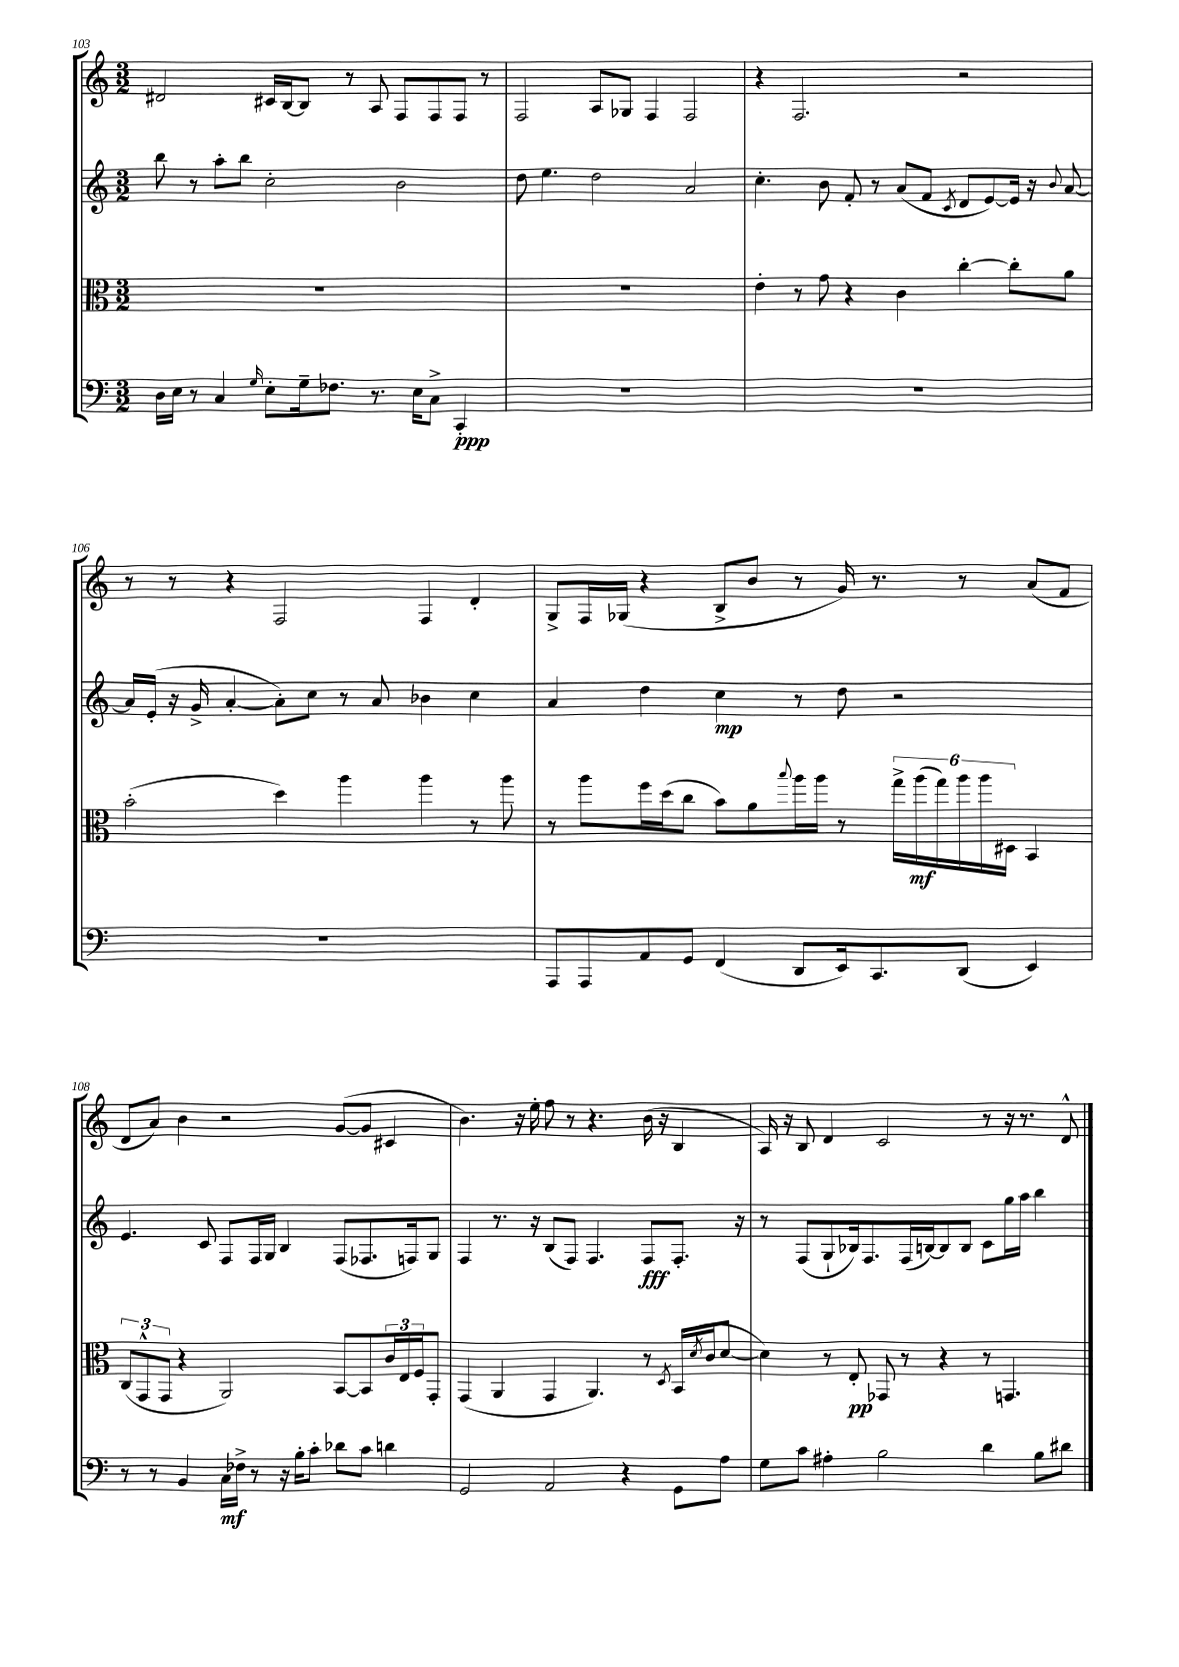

**kern	**kern	**kern	**kern
*staff4	*staff3	*staff2	*staff1
*clefF4	*clefC3	*clefG2	*clefG2
*k[]	*k[]	*k[]	*k[]
*M3/2	*M3/2	*M3/2	*M3/2
16D	1.r	8bb	2d#
16E	.	.	.
8r	.	8r	.
4C	.	8aa'	.
.	.	8bb	.
16qqG	.	.	.
8E'	.	2cc'	16c#
.	.	.	[16B
16G~	.	.	8B]
8.F-	.	.	.
.	.	.	8r
8.r	.	.	8A
.	.	2b	8F
16E	.	.	.
8C^	.	.	8F
4CC'	.	.	8F
.	.	.	8r
=	=	=	=
1.r	1.r	8dd	2F
.	.	4.ee	.
.	.	2dd	8A
.	.	.	8G-
.	.	.	4F
.	.	2a	2F
=	=	=	=
1.r	4e'	4.cc'	4r
.	8r	.	2.F
.	8g	8b	.
.	4r	8f'	.
.	.	8r	.
.	4c	(8a	.
.	.	8f	.
.	.	8qc	.
.	[4cc'	8d	2r
.	.	[8e)	.
.	8cc']	16e]	.
.	.	16r	.
.	.	8qqb	.
.	8a	[8a	.
=	=	=	=
1.r	(2b'	16a]	8r
.	.	(16e'	.
.	.	16r	8r
.	.	16g^	.
.	.	[4a'	4r
.	4dd)	8a'])	2F
.	.	8cc	.
.	4aa	8r	.
.	.	8a	.
.	4aa	4b-	4F
.	8r	4cc	4d'
.	8aa	.	.
=	=	=	=
8AAA	8r	4a	8G^
8AAA	8aa	.	16F
.	.	.	(16G-
8AA	16ff	4dd	4r
.	(16dd	.	.
8GG	8cc	.	.
(4FF	8b)	4cc	8B^
.	8a	.	8b
.	8qqbb	.	.
8DD	16aa	8r	8r
.	16aa	.	.
16EE)	8r	8dd	16g)
8.CC	.	.	8.r
.	24gg^	2r	.
.	(24aa	.	.
.	24gg)	.	.
(8DD	24aa	.	8r
.	24aa	.	.
.	24D#	.	.
4EE)	4BB	.	(8a
.	.	.	8f
=	=	=	=
8r	(12C	4.e	8d
.	12GG^^	.	.
8r	.	.	8a)
.	12GG	.	.
4BB	4r	.	4b
.	.	8c	.
16C	2AA)	8F	2r
16F-^	.	.	.
8r	.	16F	.
.	.	16G	.
16r	.	4B	.
16B'	.	.	.
8c'	.	.	.
8d-	[8BB	(8F	([8g
8c	8BB]	8.F-	8g]
4d	24c	.	4c#
.	24E	.	.
.	.	16F)	.
.	24F	.	.
.	8GG'	8G	.
=	=	=	=
2GG	(4GG	4F	4.b)
.	4AA	8.r	.
.	.	.	16r
.	.	16r	16ee'
2AA	4GG	(8B	8ff
.	.	8F)	8r
.	4.AA)	4.F	4.r
4r	.	.	.
.	8r	8F	(16b
.	.	.	16r
.	8qD	.	.
8GG	(16BB	8.F'	4B
.	8qd	.	.
.	16c	.	.
8A	[8d	.	.
.	.	16r	.
=	=	=	=
8G	4d])	8r	16A)
.	.	.	16r
8c	.	(8F	8B
4A#'	8r	8G`	4d
.	8E'	16B-)	.
.	.	8.F	.
2B	8GG-	.	2c
.	8r	(16F	.
.	.	[16B)	.
.	4r	8B]	.
.	.	8B	.
4d	8r	8c	8r
.	4.GG	16gg	16r
.	.	16aa	8.r
8B	.	4bb	.
8d#	.	.	8d^^
==	==	==	==
*-	*-	*-	*-
